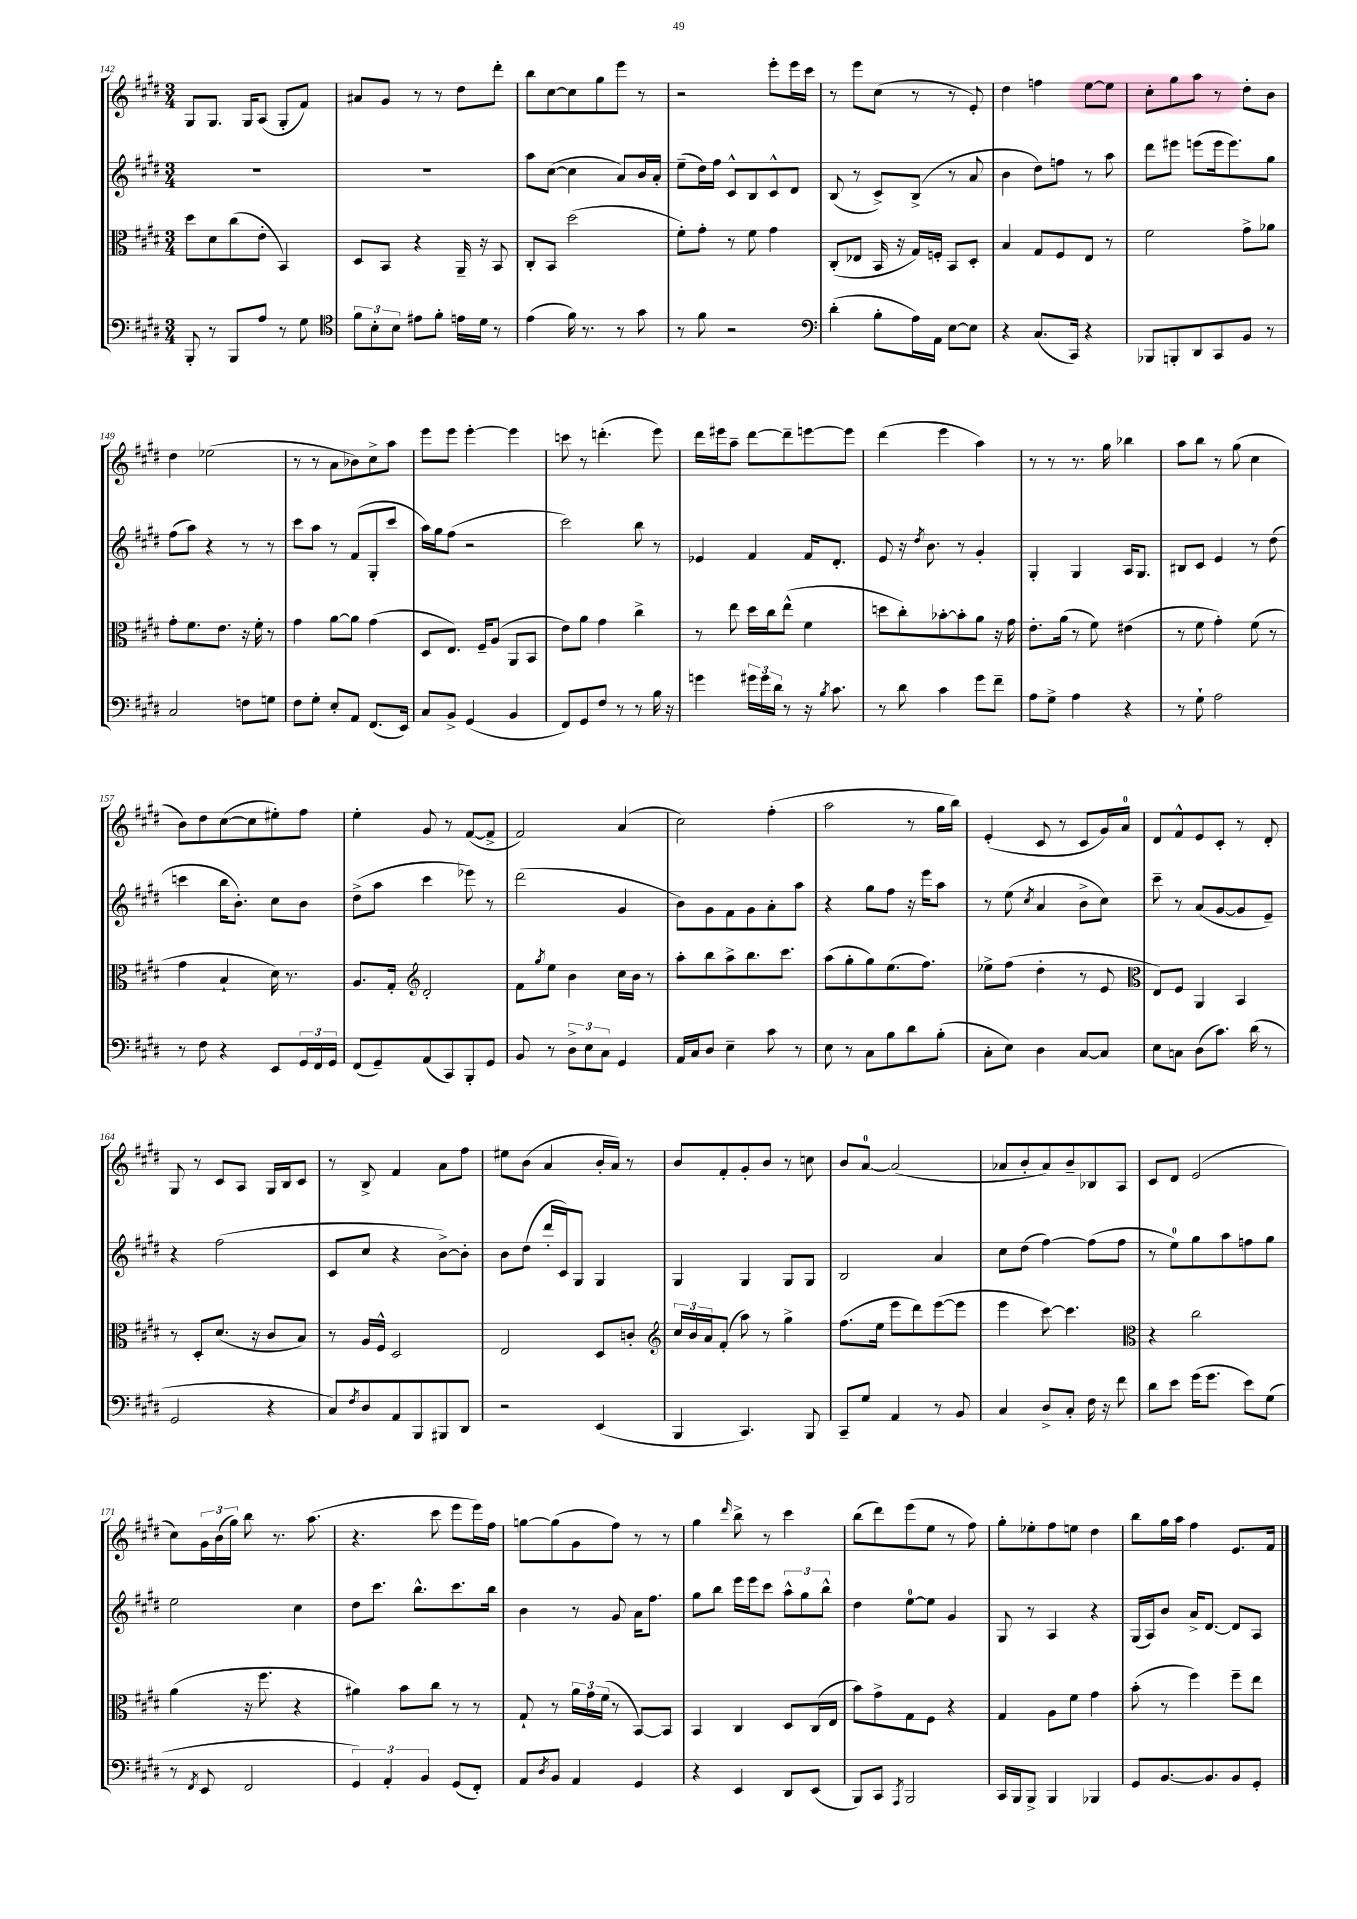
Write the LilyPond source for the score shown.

<<
\new StaffGroup <<
\new Staff = "s0" {
    \clef treble \key e \major \numericTimeSignature \time 3/4
    gis8 gis8. gis16 a8( gis8-. fis'8) |
    ais'8 gis'8 r8 r8 dis''8 dis'''8-. |
    b''8 cis''8~ cis''8 gis''8 e'''8 r8 |
    r2 e'''8-. e'''16 cis'''16 |
    r8 e'''8 cis''8( r8 r8 e'8-.) |
    dis''4 f''4 e''8~ e''8 |
    cis''8-. gis''8 a''8 r8 dis''8-. b'8 |
    dis''4 ees''2( |
    r8 r8 a'8 bes'8) cis''8-> a''8 |
    e'''8 e'''8 e'''4~-. e'''4 |
    c'''8 r8 d'''4.-.( e'''8) |
    dis'''16 eis'''16 a''8-- dis'''8~ dis'''8-- e'''8~ e'''8 |
    dis'''4( e'''4 a''4) |
    r8 r8 r8. gis''16 bes''4 |
    a''8 b''8 r8 gis''8( cis''4 |
    b'8) dis''8 cis''8~( cis''8 eis''8-.) fis''8 |
    e''4-. gis'8 r8 fis'8~( fis'8-> |
    fis'2) a'4( |
    cis''2) fis''4-.( |
    a''2 r8 gis''16 b''16) |
    e'4-.( cis'8 r8 cis'8 gis'16) a'16-0 |
    dis'8 fis'8-^ e'8 cis'8-. r8 dis'8-. |
    gis8 r8 cis'8 a8 gis16 b16 cis'8 |
    r8 b8-> fis'4 a'8 fis''8 |
    eis''8 b'8( a'4 b'16-. a'16) r8 |
    b'8 fis'8-. gis'8-. b'8 r8 c''8 |
    b'8 a'8-0~ a'2( |
    aes'8 b'8-. aes'8) b'8-- bes8 a8 |
    cis'8 dis'8 e'2( |
    cis''8) \tuplet 3/2 { gis'16 b'16( gis''16) } b''8 r8. a''8.( |
    r4. cis'''8 e'''8 e'''16) fis''16 |
    g''8~ g''8( gis'8 fis''8) r8 r8 |
    gis''4 \grace { dis'''16 } b''8-> r8 cis'''4 |
    b''8( dis'''8) e'''8( e''8 r8 fis''8) |
    gis''8-. ees''8-. fis''8 e''8 dis''4 |
    b''8 gis''16 a''16 fis''4 e'8. fis'16 \bar "|." |
}
\new Staff = "s1" {
    \clef treble \key e \major \numericTimeSignature \time 3/4
    R2. |
    R2. |
    a''8 cis''8~( cis''4 a'8) b'16 a'16-. |
    e''8--( dis''16) fis''16 cis'8-^ b8 cis'8-^ dis'8 |
    b8( r8 cis'8->) b8->( r8 a'8 |
    b'4 dis''8) f''8 r8 a''8 |
    dis'''8 eis'''8 e'''8( e'''16 e'''8.) gis''8 |
    fis''8( a''8) r4 r8 r8 |
    cis'''8 a''8 r8 fis'8( gis8-. cis'''8 |
    a''16) gis''16 fis''8( r2 |
    cis'''2) b''8 r8 |
    ees'4 fis'4 fis'16 dis'8.-. |
    e'8 r16 \acciaccatura { dis''8 } b'8. r8 gis'4-. |
    gis4-. gis4 a16 gis8. |
    bis8 cis'8 e'4 r8 dis''8( |
    c'''4 b''16 b'8.-.) cis''8 b'8 |
    dis''8->( a''8 cis'''4 ees'''8) r8 |
    dis'''2( gis'4 |
    b'8) gis'8 fis'8 gis'8 a'8-. a''8 |
    r4 gis''8 fis''8 r16 e'''16 a''8 |
    r8 e''8( \acciaccatura { cis''8 } a'4 b'8-> cis''8) |
    cis'''8-- r8 a'8( gis'8~ gis'8 e'8--) |
    r4 fis''2( |
    cis'8 cis''8 r4 b'8~->) b'8-. |
    b'8 dis''8( dis'''16-. cis'16) gis8 gis4 |
    gis4 gis4 gis8 gis8 |
    b2 a'4 |
    cis''8 dis''8( fis''4~) fis''8( fis''8 |
    r8 e''8-0) gis''8 a''8 f''8 gis''8 |
    e''2 cis''4 |
    dis''8 cis'''8. b''8.-^ cis'''8. b''16 |
    b'4 r8 gis'8 a'16 fis''8. |
    gis''8 b''8 e'''16 e'''16 cis'''8 \tuplet 3/2 { a''8-^ gis''8 b''8-^ } |
    dis''4 e''8-0~ e''8 gis'4 |
    gis8 r8 a4 r4 |
    gis16( a16) b'8 a'16-> dis'8.~ dis'8 a8 \bar "|." |
}
\new Staff = "s2" {
    \clef alto \key e \major \numericTimeSignature \time 3/4
    dis''8 dis'8 cis''8( e'8-. b,4) |
    dis8 b,8 r4 a,16-- r16 b,8 |
    cis8-. b,8 dis''2( |
    fis'8-.) gis'8-. r8 fis'8 gis'4 |
    cis8-.( ees8 b,16 r16 gis16) f16-. b,8 dis8-. |
    b4 gis8 fis8 e8 r8 |
    fis'2 gis'8-> aes'8 |
    gis'8-. fis'8. e'8. r16 fis'16-. r8 |
    gis'4 a'8~ a'8 gis'4( |
    dis8 e8.) fis16-- a8( a,8 b,8 |
    e'8) a'8 gis'4 cis''4-> |
    r8 e''8 dis''16 cis''16 e''8-^( fis'4 |
    d''8 cis''8-.) bes'8~-. bes'8-. a'8 r16 gis'16 |
    e'8.-. a'16( r8 fis'8) eis'4( |
    r8 fis'8 gis'4-.) fis'8( r8 |
    gis'4 b4-! dis'16) r8. |
    a8. gis16-. \clef treble dis'2-. |
    fis'8 \acciaccatura { gis''8 } e''8 b'4 cis''16 b'16 r8 |
    a''8-. b''8 a''8-> b''8. cis'''8. |
    a''8( gis''8-. gis''8) e''8.( fis''8.) |
    ees''8-> fis''8( dis''4-. r8 e'8 |
    \clef alto e8) fis8 a,4 b,4 |
    r8 dis8-. dis'8.( r16 cis'8 b8) |
    r8 a16 fis16-^ dis2 |
    e2 dis8 c'8-. |
    \clef treble \tuplet 3/2 { cis''16 b'16 a'16 } fis'8-.( a''8) r8 gis''4-> |
    fis''8.( e''16 e'''8 dis'''8) e'''8~( e'''8 |
    e'''4 cis'''8~) cis'''4. |
    \clef alto r4 cis''2 |
    a'4( r16 fis''8. r4 |
    ais'4) b'8 cis''8 r8 r8 |
    gis8-! r8 \tuplet 3/2 { a'16 gis'16 fis'16( } r8 b,8~) b,8 |
    b,4 cis4 dis8 cis16( e16 |
    b'8) gis'8-> gis8 fis8 r4 |
    gis4 a8 fis'8 gis'4 |
    b'8-.( r8 fis''4) fis''8-- e''8 \bar "|." |
}
\new Staff = "s3" {
    \clef bass \key e \major \numericTimeSignature \time 3/4
    b,,8-. r8 b,,8 a8 r8 gis8 |
    \clef tenor \tuplet 3/2 { fis'8 b8-. b8 } eis'8 fis'8-. e'16 dis'16 r8 |
    e'4( fis'16) r8. r8 gis'8 |
    r8 fis'8 r2 |
    \clef bass dis'4-.( b8-. a16) a,16 e8~ e8 |
    r4 cis8.( cis,16) r4 |
    bes,,8 b,,8-. dis,8 cis,8 b,8 r8 |
    cis2 f8 g8 |
    fis8 gis8-. e8-. a,8 fis,8.( e,16) |
    cis8 b,8-> gis,4( b,4 |
    fis,8) gis,8 fis8 r8 r8 b16 r16 |
    g'4 \tuplet 3/2 { gis'16 gis'16 dis'16 } r8 r16 \acciaccatura { b8 } cis'8. |
    r8 dis'8 cis'4 gis'8 fis'8-- |
    a8 gis8-> a4 r4 |
    r8 gis8-! a2 |
    r8 fis8 r4 e,8 \tuplet 3/2 { gis,16 fis,16 gis,16 } |
    fis,8( gis,8--) a,8( cis,8) b,,8-. gis,8 |
    b,8 r8 \tuplet 3/2 { dis8-> e8 cis8 } gis,4 |
    a,16 cis16 dis8 e4-- cis'8 r8 |
    e8 r8 cis8 b8 dis'8 b8-.( |
    cis8-. e8) dis4 cis8~ cis8 |
    e8 c8 dis8( cis'8.) dis'16( r8 |
    gis,2 r4 |
    cis8) \acciaccatura { fis8 } dis8 a,8 b,,8 bis,,8 dis,8 |
    r2 e,4( |
    b,,4 cis,4.) b,,8 |
    cis,8-- gis8 a,4 r8 b,8 |
    cis4 dis8-> cis8-. fis16 r16 fis'8 |
    dis'8 e'8 gis'16( gis'8. e'8) gis8( |
    r8 \acciaccatura { fis,8 } e,8 fis,2 |
    \tuplet 3/2 { gis,4) a,4-. b,4 } gis,8( fis,8-.) |
    a,8 \acciaccatura { dis8 } b,8 a,4 gis,4 |
    r4 e,4 dis,8 e,8( |
    b,,8) cis,8 \acciaccatura { a,,8 } b,,2 |
    cis,16 b,,16 b,,8-> b,,4 bes,,4 |
    gis,8 b,8.~ b,8. b,8 gis,8-. \bar "|." |
}
>>
>>
\layout { \context { \Score currentBarNumber = #142 } }
